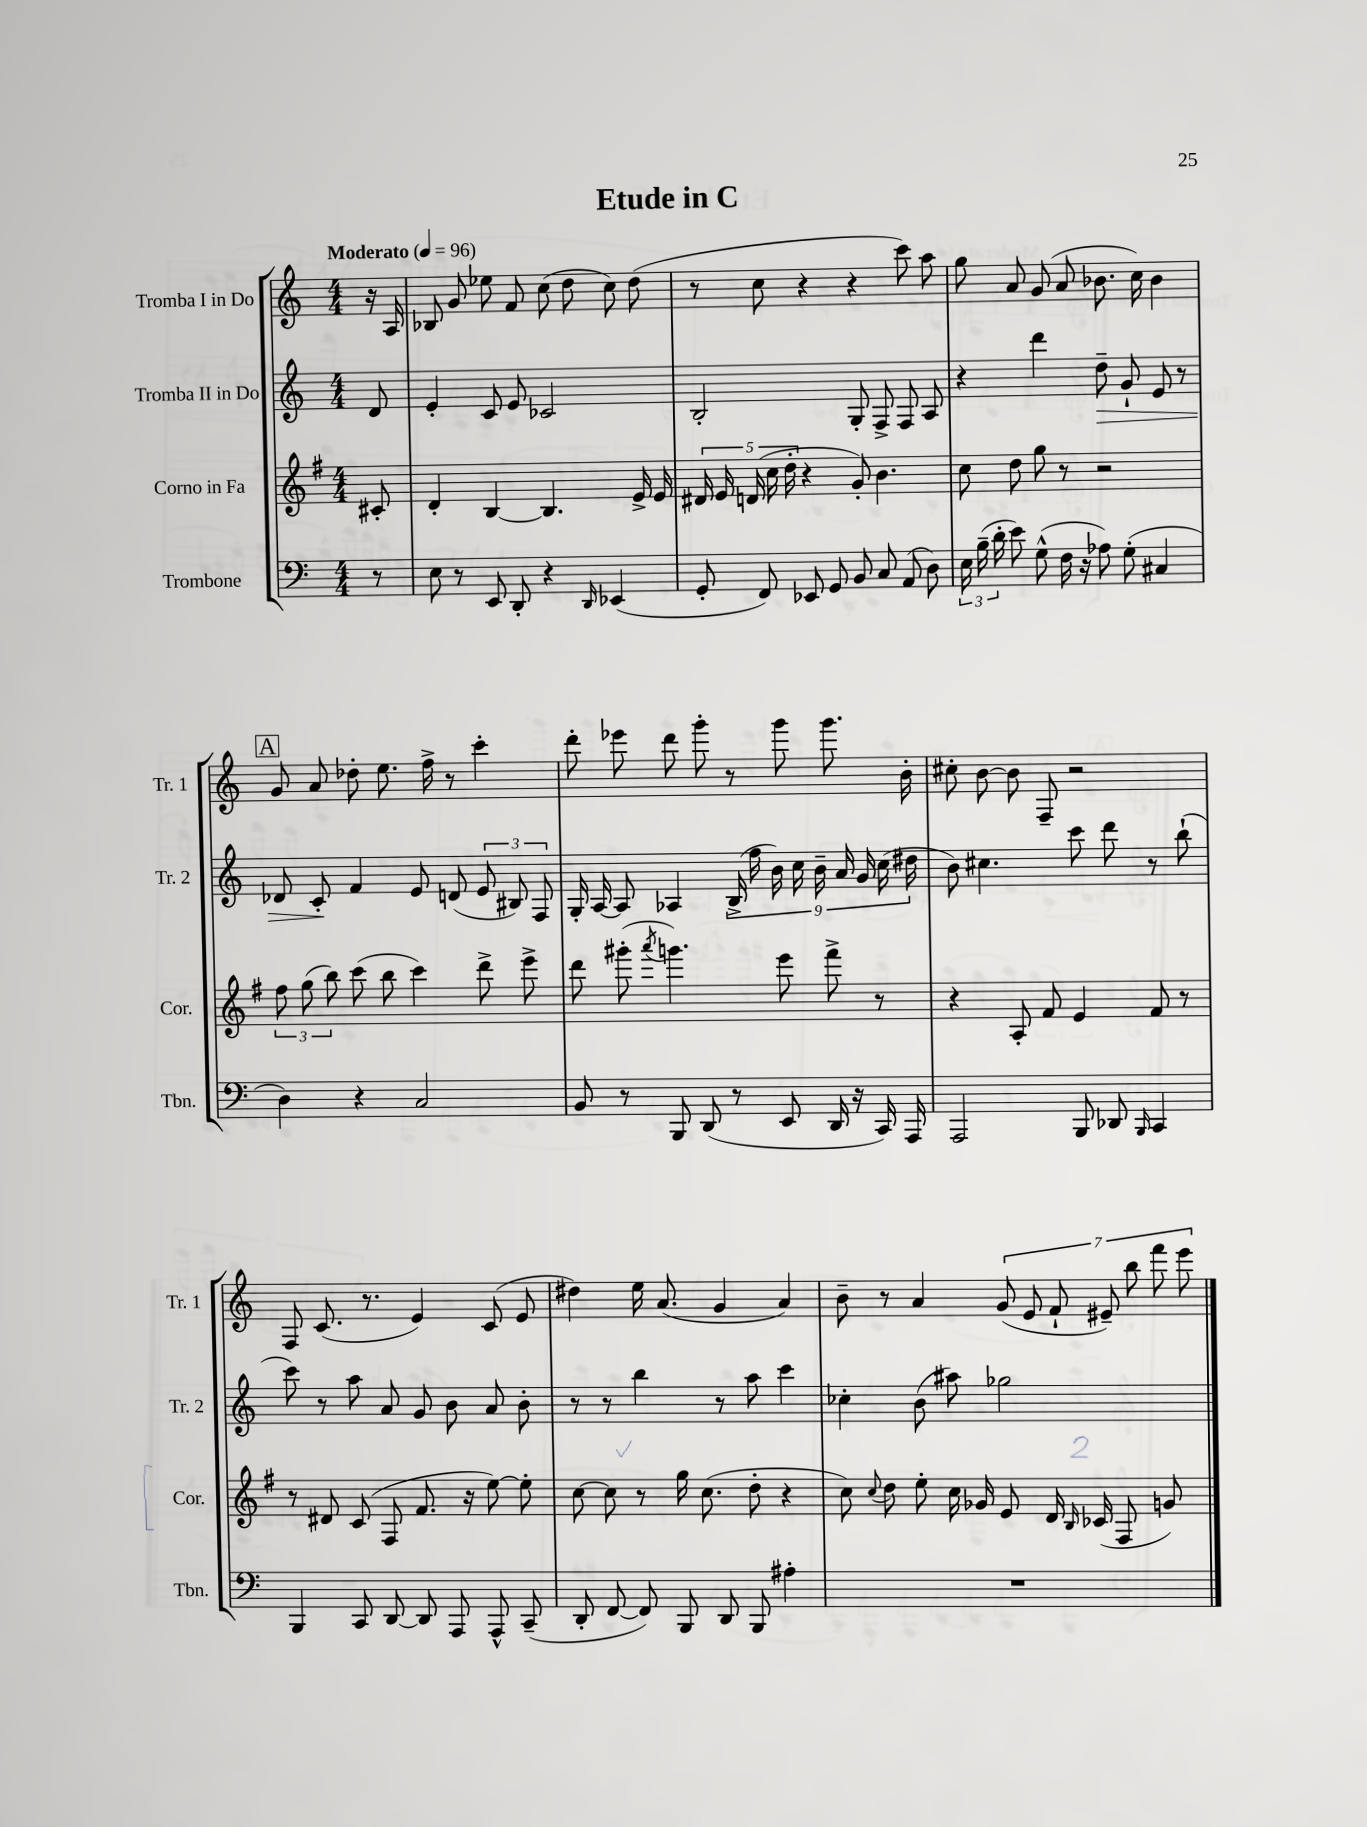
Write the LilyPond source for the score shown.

\header { title = "Etude in C" }
<<
\new StaffGroup <<
\new Staff = "s0" \with { instrumentName = "Tromba I in Do" shortInstrumentName = "Tr. 1" } {
    \clef treble \key c \major \numericTimeSignature \time 4/4 \partial 8 \tempo "Moderato" 4 = 96
    \autoBeamOff r16 a16 |
    bes8 g'8 ees''8 f'8 c''8( d''8 c''8) d''8( |
    r8 c''8 r4 r4 c'''8) a''8 |
    g''8 a'8 g'8( a'8 bes'8. c''16) bes'4 |
    \mark \markup { \box "A" } g'8 a'8 des''8-. e''8. f''16-> r8 c'''4-. |
    d'''8-. ees'''8 d'''8 g'''8-. r8 g'''8 g'''8. b'16-. |
    cis''8-. b'8~ b'8 f8-- r2 |
    f8 c'8.( r8. e'4) c'8( e'8 |
    dis''4) e''16 a'8.( g'4 a'4) |
    b'8-- r8 a'4 \tuplet 7/4 { g'8( e'8 f'8-! eis'8--) b''8 f'''8 e'''8 } \bar "|." |
}
\new Staff = "s1" \with { instrumentName = "Tromba II in Do" shortInstrumentName = "Tr. 2" } {
    \clef treble \key c \major \numericTimeSignature \time 4/4 \partial 8
    \autoBeamOff d'8 |
    e'4-. c'8 e'8 ces'2 |
    b2-. g8-. f8-> f8 a8 |
    r4 d'''4 d''8--\> g'8-! e'8 r8 |
    \mark \markup { \box "A" } des'8 c'8-.\! f'4 e'8 d'8( \tuplet 3/2 { e'8 bis8) f8 } |
    g16-. a16~ a8 aes4 \tuplet 9/8 { b16->( f''16 b'16) c''16 b'16-- a'16 g'16 c''16( dis''16 } |
    b'8) cis''4. c'''8 d'''8 r8 b''8-!( |
    c'''8) r8 a''8 a'8 g'8 b'8 a'8 b'8-. |
    r8 r8 b''4 r8 a''8 c'''4 |
    ces''4-. b'8( ais''8) ges''2 \bar "|." |
}
\new Staff = "s2" \with { instrumentName = "Corno in Fa" shortInstrumentName = "Cor." } {
    \clef treble \key g \major \numericTimeSignature \time 4/4 \partial 8
    \autoBeamOff cis'8-. |
    d'4-. b4~ b4. e'16-> e'16 |
    \tuplet 5/4 { dis'16 e'16 d'16( c''16 d''16-. } r4 g'8-.) b'4. |
    c''8 d''8 g''8 r8 r2 |
    \mark \markup { \box "A" } \tuplet 3/2 { fis''8 g''8( b''8) } c'''8( b''8 c'''4) d'''8-> e'''8-> |
    d'''8 gis'''8-.( \acciaccatura { a'''8 } g'''4.) e'''8 fis'''8-> r8 |
    r4 a8-. fis'8 e'4 fis'8 r8 |
    r8 dis'8 c'8( fis8 fis'8. r16 e''8~) e''8-. |
    c''8~ c''8 r8 g''16 c''8.( d''8-. r4 |
    c''8) \appoggiatura { c''8 } d''8 e''8-. c''16 ges'16 e'8 d'16 \grace { b16 } ces'16( fis8 g'8) \bar "|." |
}
\new Staff = "s3" \with { instrumentName = "Trombone" shortInstrumentName = "Tbn." } {
    \clef bass \key c \major \numericTimeSignature \time 4/4 \partial 8
    \autoBeamOff r8 |
    e8 r8 e,8 d,8-. r4 \grace { d,16 } ees,4( |
    g,8-. f,8) ees,8 g,8 b,8 c8 a,8( d8) |
    \tuplet 3/2 { e16 b16--( d'16-. } e'8) g8-^( f16 r16 aes8) g8-.( cis4 |
    \mark \markup { \box "A" } d4) r4 c2 |
    b,8 r8 b,,8 d,8( r8 e,8 d,16 r16 c,16) a,,16 |
    a,,2 b,,8 des,8 \grace { b,,16 } c,4 |
    b,,4 c,8 d,8~ d,8 a,,8 a,,8-^ c,8--( |
    d,8-. f,8~ f,8) b,,8 d,8 b,,8 ais4-. |
    R1 \bar "|." |
}
>>
>>
\layout { \context { \Score \remove "Bar_number_engraver" } }
